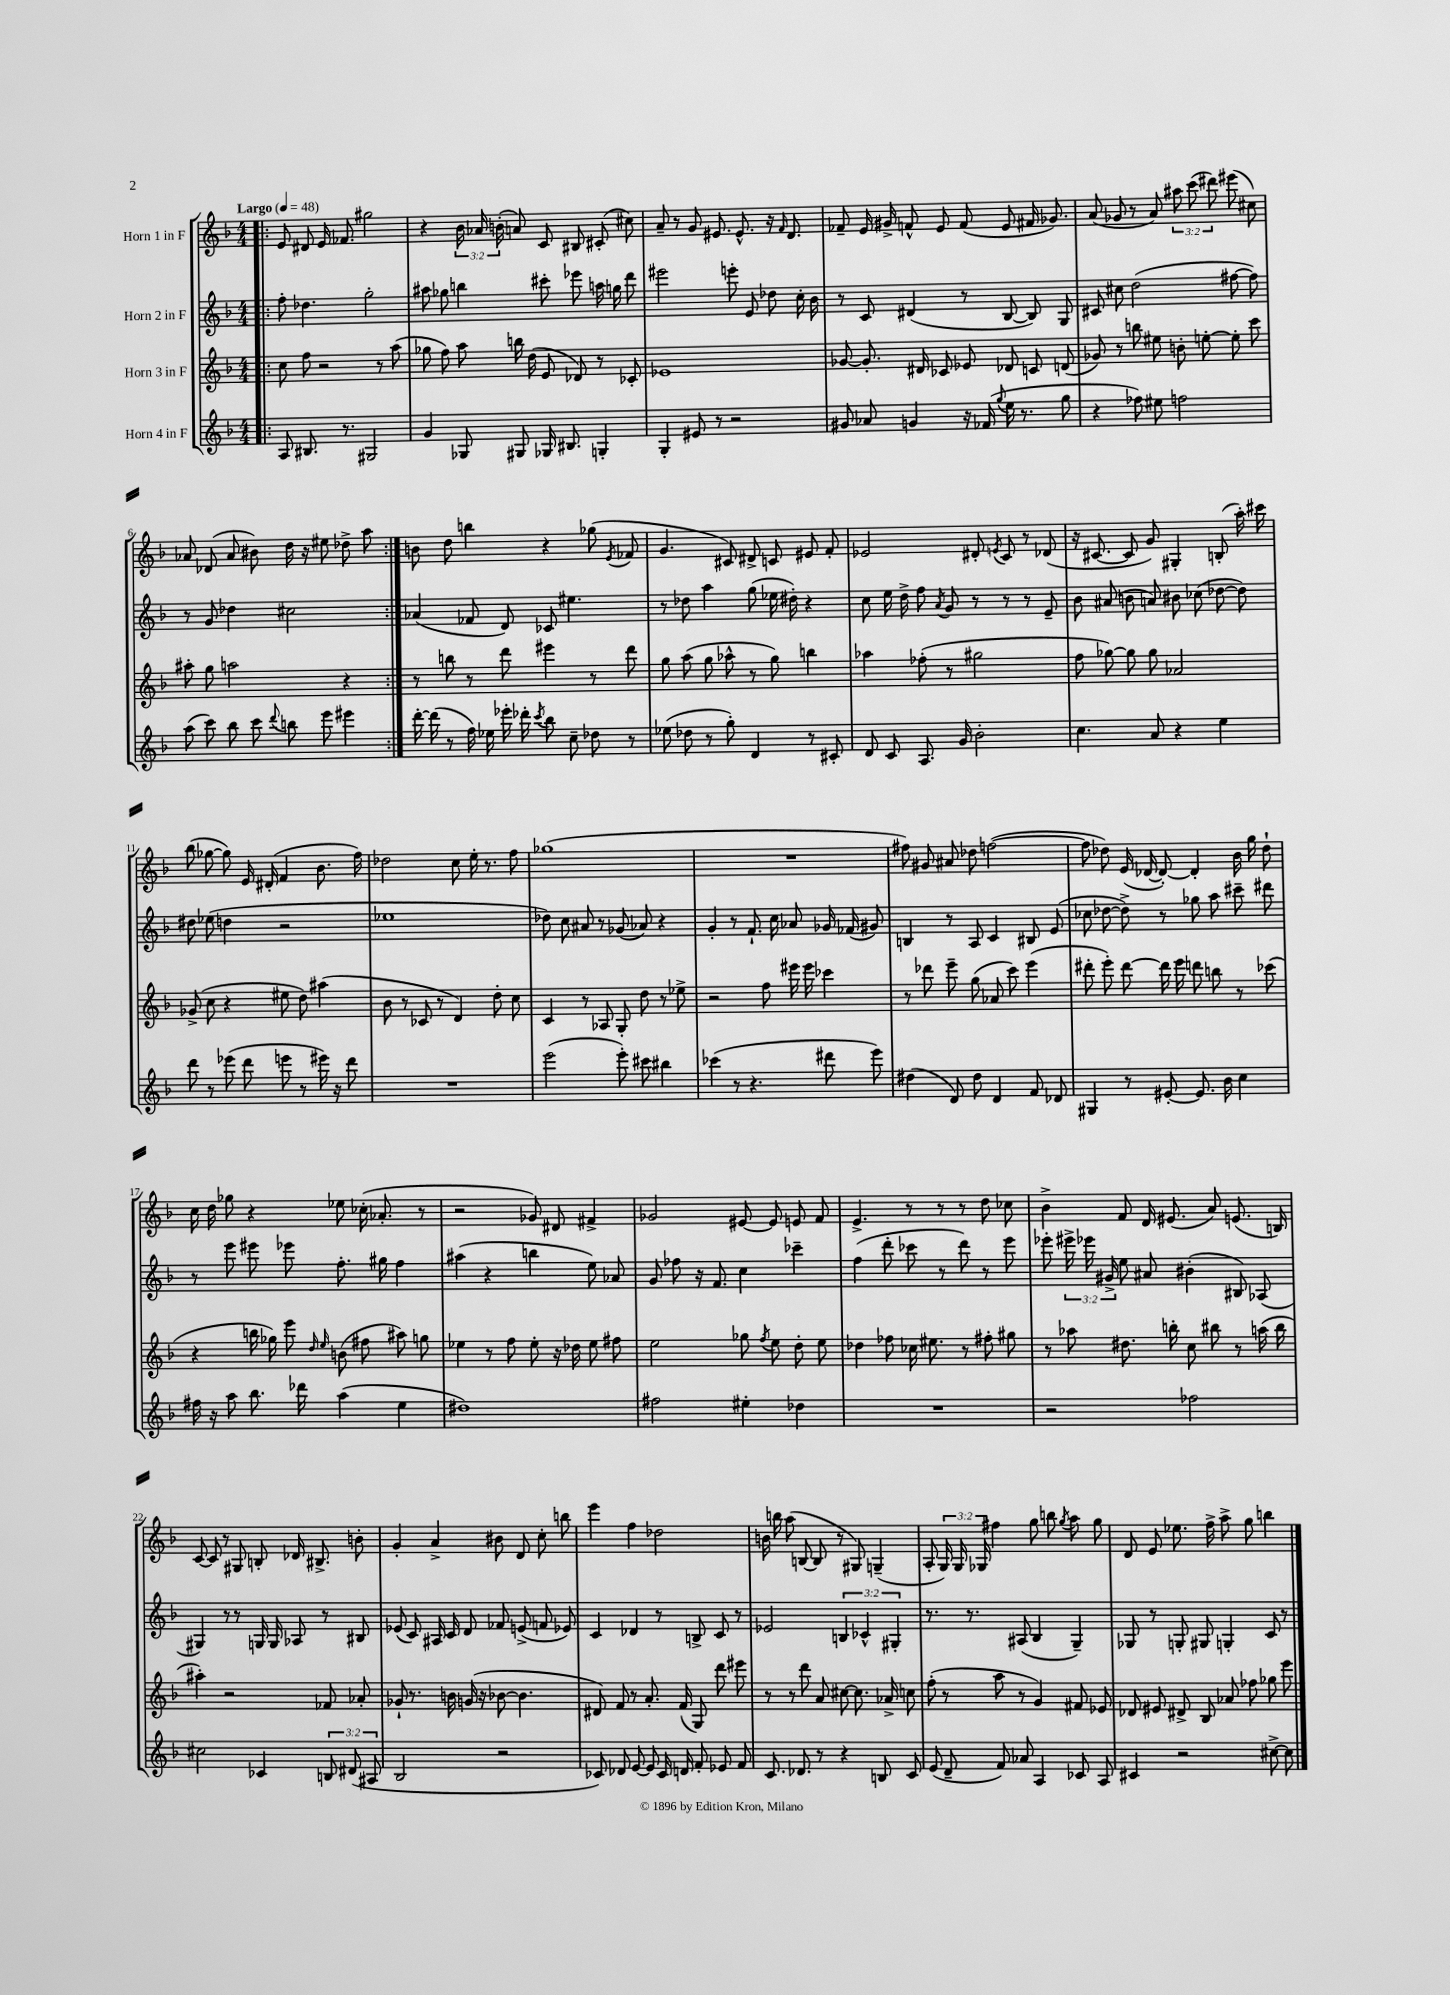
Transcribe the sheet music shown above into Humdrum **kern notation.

**kern	**kern	**kern	**kern
*part4	*part3	*part2	*part1
*staff4	*staff3	*staff2	*staff1
*I"Horn 4 in F	*I"Horn 3 in F	*I"Horn 2 in F	*I"Horn 1 in F
*clefG2	*clefG2	*clefG2	*clefG2
*k[b-]	*k[b-]	*k[b-]	*k[b-]
*M4/4	*M4/4	*M4/4	*M4/4
*MM48	*MM48	*MM48	*MM48
=1!|:	=1!|:	=1!|:	=1!|:
!	!	!	!LO:TX:a:B:t=Largo
8A/	8cc\	8ff'\	8e/
8.B#X/	8ff\	4.dd-X\	8d#X/
.	2r	.	16e/
8.r	.	.	8.f-X/
2G#X/	.	2gg'\	2gg#X\
.	8r	.	.
.	(8aa\	.	.
=2	=2	=2	=2
4g/	8gg-X\	8aa#X\	4r
.	8ff\)	8gg-X\	.
8G-X/	8aa\	4bbn\	24b-\
.	.	.	24a-X/
.	.	.	(24bn'\
8G#X/	16bbn\	.	8an/)
.	(16dd\	.	.
16G-X/	8e/	8ccc#X'\	8c/
8.B#X/	.	.	.
.	8d-X/)	8eee-X\	8B#X/
4Gn'/	8r	16aan\	(8c#X'/
.	.	16ggn\	.
.	8c-X'/	8ddd\	8cc#X\)
=3	=3	=3	=3
4G'/	1e-X	2eee#X\	8a~/
.	.	.	8r
8e#X/	.	.	8g/
8r	.	.	8.e#X/
2r	.	8eeen'\	.
.	.	.	8.e#^^/
.	.	8e/	.
.	.	8dd-X\	16r
.	.	.	16qqf/
.	.	.	8.d/
.	.	16cc'\	.
.	.	16b-\	.
=4	=4	=4	=4
8g#X/	[8g-X/	8r	8f-X~/
8a-X/	8.g-'/]	8c/	16e/
.	.	.	16g#X^/
4gn/	.	(4d#X/	8fn^^/
.	16d#X/	.	.
.	8c-X/	.	8e/
16r	8e-X/	8r	(8f/
(16f-X/	.	.	.
8qqgg/	.	.	.
16ee\	8d-X/	[8B-/	8e/
8.r	.	.	.
.	8cn/	8B-/])	16f#X/
.	.	.	8.g-X/)
8gg\	(8dn/	8G/	.
=5	=5	=5	=5
4r	8g-X/)	8c#X/	(8a/
.	8r	8cc#X\	8g-X/
8ff-X\)	8bbn\	(2dd\	8r
8ee#X\	8ee#X\	.	8a/)
2ffn\	8bn'\	.	12aa#X\
.	.	.	(12ccc\
.	[8een'\	.	.
.	.	.	12ddd#X\)
.	8ee'\]	[8ff#X\	(8eee#X\
.	8ccc\	8ff#\])	8cc#X\)
!!LO:LB:g=z
=6	=6	=6	=6
(8aa\	8aa#X'\	8r	8a-X/
8ccc\)	8gg\	8g/	(8d-X/
8bb-\	2aan\	4dd-X\	8a-/
8ccc\	.	.	8b#X\)
8qqddd/	.	.	.
8bbn\	.	2cc#X\	16dd\
.	.	.	16r
8eee\	.	.	8ee#X\
4eee#X\	4r	.	8dd-X^\
.	.	.	8aa\
=7:|!	=7:|!	=7:|!	=7:|!
[16ddd'\	8r	(4a-X/	8bn\
(16ddd\]	.	.	.
8r	8bbn\	.	8dd\
16ff\)	8r	8f-X/	4bbn\
16ee-X\	.	.	.
16eee-X'\	8ddd\	8d/)	.
16ddd-X'\	.	.	.
8qccc/	.	.	.
8bb-\	4eee#X\	8c-X/	4r
8cc~\	.	4.ee#X\	.
8dd-X\	8r	.	(8gg-X\
.	.	.	8qe/
8r	8ddd\	.	8f-X/
=8	=8	=8	=8
(8ee-X\	8gg\	8r	4.g/
8dd-X\	(8aa\	8dd-X\	.
8r	8gg\	4aa\	.
8gg'\)	8aa-X^^\	.	8c#X/)
4d/	8r	(8gg\	8d#X^/
.	8gg\)	16ee-X\	8cn/
.	.	16dd#X'\)	.
8r	4bbn\	4r	8e#X/
8c#X'/	.	.	8f'/
=9	=9	=9	=9
8d/	4aa-X\	8cc\	2e-X/
8c/	.	16ee\	.
.	.	16dd^\	.
8.A/	(8ff-X'\	8ff\	.
.	.	8qa/	.
.	8r	8g/	.
16g/	.	.	.
2b-'\	2gg#X\	8r	8d#X'/
.	.	.	8qen/
.	.	8r	8c/
.	.	8r	8r
.	.	8e~/	(8d-X/
=10	=10	=10	=10
4.cc\	8ff\	8b-\	16r
.	.	.	[8.c#X/
.	[8gg-X\)	(8a#X/	.
.	8gg-\]	8bn\	8c#/]
8a/	8gg-\	8an/)	8g/)
4r	2a-X/	8b#X\	4G#X'/
.	.	(8cc-X\	.
4ee\	.	[8dd-X\	(8Bn'/
.	.	8dd-\])	16aa'\)
.	.	.	16ccc#X\
!!LO:LB:g=z
=11	=11	=11	=11
8ddd\	(8g-X^/	8dd#X\	(8bb-\
8r	8cc\	(8ee-X\	[8gg-X\
(8eee-X\	4r	4ddn\	8gg-\])
8ddd\	.	.	16e/
.	.	.	(16d#X'/
8eeen\	8ee#X\	2r	4f/
8r	8dd\)	.	.
16eee#X\)	(4aa#X\	.	8.b-\
16r	.	.	.
8ddd\	.	.	.
.	.	.	16ff\)
=12	=12	=12	=12
1r	8b-\	1ee-X	2dd-X\
.	8r	.	.
.	8c-X/	.	.
.	8r	.	.
.	4d/)	.	8cc\
.	.	.	16ee'\
.	.	.	8.r
.	8dd'\	.	.
.	8cc\	.	8ff\
=13	=13	=13	=13
(2eee\	4c/	8dd-X\)	(1gg-X
.	.	8cc\	.
.	8r	8a#X/	.
.	8A-X/	8r	.
8eee'\)	8G'/	(8g-X/	.
8ccc#X\	8dd\	8a-X/)	.
4bb#X\	8r	4r	.
.	8ee-X^\	.	.
=14	=14	=14	=14
(4ccc-X\	2r	4g'/	1r
8r	.	8r	.
4.r	.	8.f`/	.
.	8ff\	.	.
.	.	16cc\	.
.	16eee#X\	8a-X/	.
.	16eee#\	.	.
8ddd#X\	4ccc-X\	16g-X/	.
.	.	(16f-X/	.
8eee\)	.	8g#X/)	.
=15	=15	=15	=15
(4dd#X\	8r	4Bn/	8ff#X\)
.	8ddd-X\	.	8g#X/
8d/)	8eee~\	8r	8a#X/
8dd#\	(8gg\	8A/	8dd-X\
4d/	8a-X/	4c/	([2ffn\
.	8ccc\)	.	.
8f/	(4eee\	8B#X/	.
8d-X/	.	(8e/	.
=16	=16	=16	=16
4G#X/	8ddd#X'\	8cc-X\	8ff\]
.	8eee'\)	[8dd-X\	8dd-X\)
8r	[8ddd#\	8dd-^\])	(16e/
.	.	.	[16d-X/
[8e#X'/	16ddd#\]	8r	8d-'/_)
.	16eee\	.	.
8.e#/]	8dddn\	8gg-X\	4d-'/]
.	8bbn\	8aa\	.
16b-\	.	.	.
4cc\	8r	8ccc#X~\	16b-\
.	.	.	16gg\
.	(8ccc-X\	8ddd#X\	8dd-`\
!!LO:LB:g=z
=17	=17	=17	=17
16ff#X\	4r	8r	16cc\
16r	.	.	16dd\
8aa\	.	8eee\	8gg-X\
8.bb-\	16bbn\	8eee#X\	4r
.	16gg-X\)	.	.
.	8eee\	8eee-X\	.
16ddd-X\	.	.	.
.	16qqdd/	.	.
.	16qqee/	.	.
(4aa\	(8bn\	8.ff'\	8ee-X\
.	8ff#X\	.	(16cc-X'\
.	.	16gg#X\	8.a-X'/
4ee\	8aa#X\)	4ff\	.
.	8ggn\	.	8r
=18	=18	=18	=18
1dd#X)	4ee-X\	(4aa#X\	2r
.	8r	4r	.
.	8ff\	.	.
.	8ee-'\	4bbn\	8g-X/)
.	16r	.	8d#X/
.	16dd-X\	.	.
.	8ee-\	8ee\)	4f#X^/
.	8ff#X\	8a-X/	.
=19	=19	=19	=19
2ff#X\	2ee\	8g/	2g-X/
.	.	8ff-X\	.
.	.	16r	.
.	.	8.f/	.
4ee#X'\	8gg-X\	4cc\	[8e#X/
.	8qff/	.	.
.	8ee\	.	8e#/]
4dd-X\	8dd'\	4ccc-X~\	8en/
.	8ee\	.	8f/
=20	=20	=20	=20
1r	4dd-X\	(4ff\	4.e^/
.	8ff-X\	8ddd'\	.
.	16cc-X\	8ccc-X\	8r
.	8.ee#X\	.	.
.	.	8r	8r
.	8r	8ddd\)	8r
.	8ff#X'\	8r	8dd\
.	8gg#X\	8eee\	8cc-X\
=21	=21	=21	=21
2r	8r	8eee-X'\	4b-^\
.	8aa-X\	24eee#X^\	.
.	.	24eee-X\	.
.	.	24g#X^/	.
.	8.dd#X\	8ee\	8f/
.	.	8a#X/	16d/
.	16bbn'\	.	(8.e#X/
2ff-X\	8cc\	(4b#X'\	.
.	8bb#X\	.	8a/)
.	8r	8B#X/)	(8.en/
.	(16aan\	(8A-X/	.
.	16bb#\	.	16Bn/)
!!LO:LB:g=z
=22	=22	=22	=22
2cc#X\	4aa#X'\)	4G#X/)	[8c/
.	.	.	8c/]
.	2r	8r	8r
.	.	8r	8G#X/
4c-X/	.	16Gn/	8Bn'/
.	.	16G/	.
.	.	8A-X/	16d-X/
.	.	.	8.B#X^/
12Bn/	8f-X/	8r	.
(12d#X/	.	.	.
.	8a-X'/	8B#X/	8bn'\
12A#X/	.	.	.
=23	=23	=23	=23
2B-/	8g-X`/	(8e-X/	4g'/
.	8.r	8c/)	.
.	.	16A#X/	4a^/
.	16bn\	16c/	.
.	(16gn/	8d/	.
.	16r	.	.
2r	[8b-X\	8f-X/	8b#X\
.	4.b-\]	(8en^/	8d/
.	.	8fn/	8cc'\
.	.	8e-X/)	8bbn\
=24	=24	=24	=24
8c-X/)	8d#X/)	4c/	4eee\
8d-X/	8f/	.	.
[8e/	8r	4d-X/	4ff\
8e/]	8.a'/	.	.
16c-/	.	8r	2dd-X\
16dn/	(16f/	.	.
8f'/	8G/)	8Bn^/	.
8e-X/	8ddd\	8c/	.
8f/	8eee#X\	8r	.
=25	=25	=25	=25
8.c/	8r	2e-X/	16bn\
.	.	.	16bbn\
.	8r	.	(8aa\
8.d-X/	.	.	.
.	8ddd\	.	[8Bn/
8r	8a/	.	8B/]
4r	[8cc#X\	6Bn/	8r
.	8.cc#\]	.	8G#X/)
.	.	6c-X^^/	.
8Bn/	.	.	(4Gn~/
.	16a-X^/	.	.
.	.	6G#X'/	.
8c/	8ccn\	.	.
=26	=26	=26	=26
(8e/	(8ff'\	8.r	8A'/
8d~/	8r	.	24G/)
.	.	.	24G/
.	.	8.r	.
.	.	.	24G-X/
8f/)	8aa\	.	4ff#X\
8a-X/	8r	(8A#X/	.
4A/	4g/)	4B-/	8gg\
.	.	.	8bbn\
.	.	.	8qgg/
8c-X/	8f#X/	4G~/)	8aa\
8A/	8e-X/	.	8gg\
=27	=27	=27	=27
4c#X/	8d-X/	8G-X/	8d/
.	8e#X/	8r	8e/
2r	8d#X^/	8Gn'/	8.ee-X\
.	8B-/	8G#X/	.
.	.	.	16ff^\
.	8a-X/	4Gn'/	8aa^\
.	8ff-X\	.	8gg\
[8cc#X^\	8gg-X\	8c/	4bbn\
8cc#\]	8eee\	8r	.
==	==	==	==
*-	*-	*-	*-
